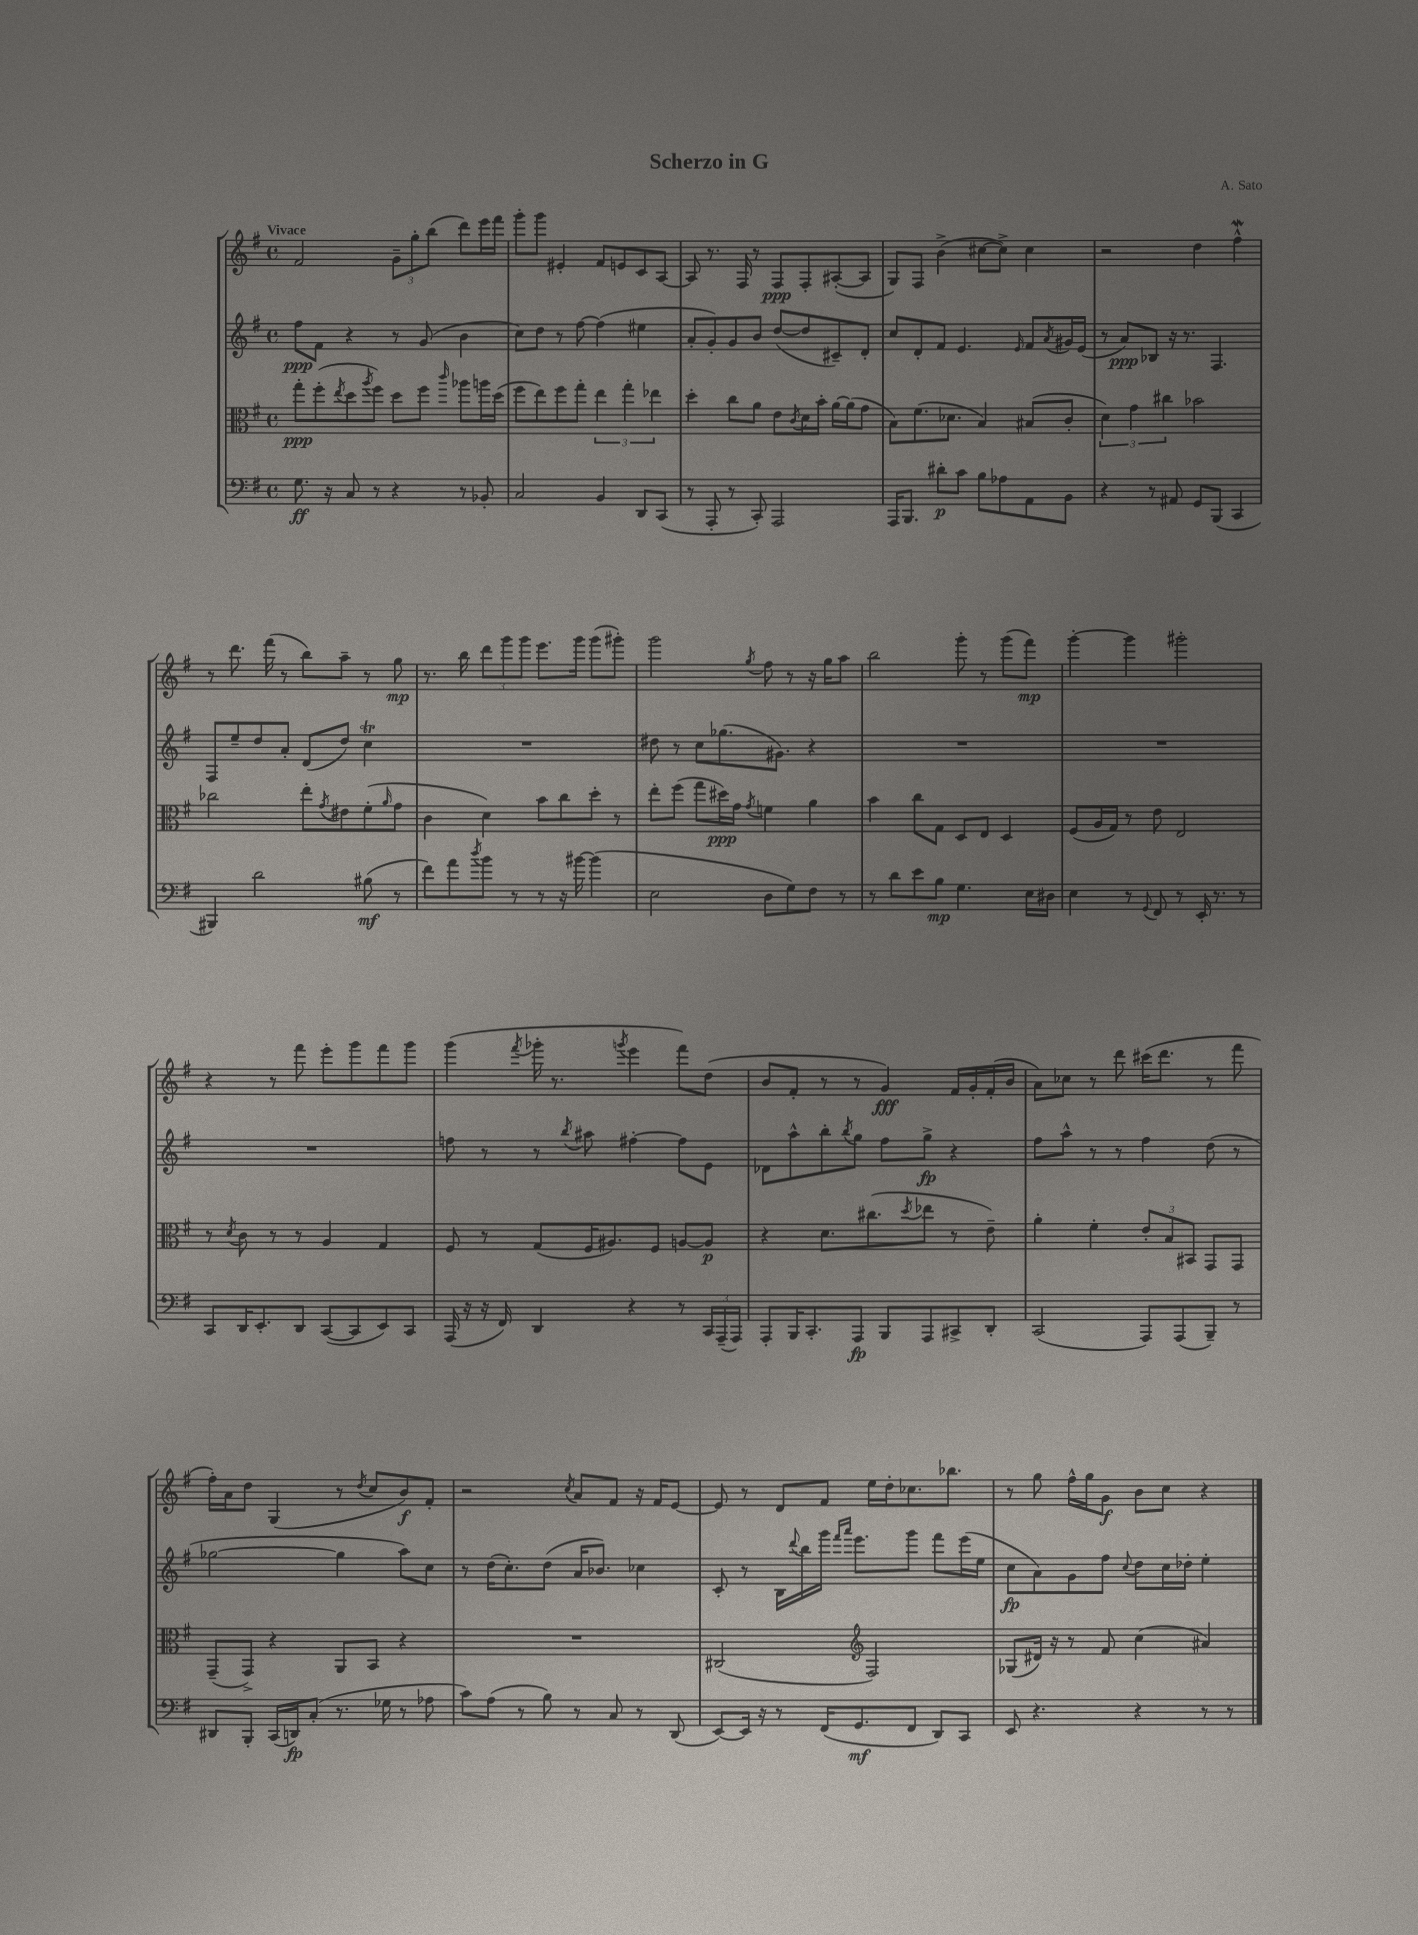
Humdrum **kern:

**kern	**dynam	**kern	**dynam	**kern	**dynam	**kern	**dynam
*part4	*part4	*part3	*part3	*part2	*part2	*part1	*part1
*staff4	*staff4	*staff3	*staff3	*staff2	*staff2	*staff1	*staff1
*clefF4	*	*clefC3	*	*clefG2	*	*clefG2	*
*k[f#]	*	*k[f#]	*	*k[f#]	*	*k[f#]	*
*M4/4	*	*M4/4	*	*M4/4	*	*M4/4	*
*met(c)	*	*met(c)	*	*met(c)	*	*met(c)	*
=1	=1	=1	=1	=1	=1	=1	=1
!	!	!	!	!	!	!LO:TX:a:B:t=Vivace	!
8.G\	ff	8gg'\L	ppp	8ff#\L	ppp	2f#/	.
.	.	(8ff#'\	.	8f#\J	.	.	.
16r	.	.	.	.	.	.	.
.	.	8qee/	.	.	.	.	.
8C/	.	8dd\	.	4r	.	.	.
.	.	8qaa/	.	.	.	.	.
8r	.	8ff#\J)	.	.	.	.	.
4r	.	8dd\L	.	8r	.	12g~\L	.
.	.	.	.	.	.	12gg'\	.
.	.	8ff#\J	.	(8g/	.	.	.
.	.	.	.	.	.	(12bb\J	.
.	.	16qqccc/	.	.	.	.	.
8r	.	8aa-X\L	.	4b\	.	8ddd\L)	.
8BB-X'/	.	16aan\L	.	.	.	16eee\L	.
.	.	(16dd\JJ	.	.	.	16fff#\JJ	.
=2	=2	=2	=2	=2	=2	=2	=2
2C/	.	8ff#\L	.	8cc\L)	.	8ggg'\L	.
.	.	8ee\)	.	8dd\J	.	8ggg\J	.
.	.	8ff#\	.	8r	.	4e#X'/	.
.	.	8gg'\J	.	[8ff#\	.	.	.
4BB/	.	6ee\	.	(4ff#\]	.	8f#/L	.
.	.	.	.	.	.	8en/	.
.	.	6gg'\	.	.	.	.	.
8DD/L	.	.	.	4ee#X\	.	8c/	.
.	.	6ee-X\	.	.	.	.	.
(8CC/J	.	.	.	.	.	[8A/J	.
=3	=3	=3	=3	=3	=3	=3	=3
8r	.	4dd'\	.	8a'/L	.	8A/]	.
8AAA'/	.	.	.	8g'/)	.	8.r	.
8r	.	8cc\L	.	8g/	.	.	.
.	.	.	.	.	.	16F#/	.
8CC'/)	.	8a\J	.	8b/J	.	8r	.
2AAA/	.	8e\L	.	([8dd/L	.	8F#/L	ppp
.	.	8qc/	.	.	.	.	.
.	.	16d\L	.	8dd/]	.	8F#'/	.
.	.	16b'\JJ	.	.	.	.	.
.	.	[16a\LL	.	8c#X~/)	.	([8A#X'/	.
.	.	(16a\J]	.	.	.	.	.
.	.	8g\J	.	8d'/J	.	8A#/J]	.
=4	=4	=4	=4	=4	=4	=4	=4
16AAA/KL	.	8B\L)	.	8cc/L	.	8G/L)	.
8.BBB/J	.	.	.	.	.	.	.
.	.	(8.f#\	.	8d'/	.	8F#/J	.
8d#X'\L	p	.	.	8f#/J	.	(4b^\	.
.	.	8.d-X\J	.	.	.	.	.
8c\J	.	.	.	4.e/	.	.	.
8B\L	.	4B/)	.	.	.	[8cc#X\L	.
8A-X\	.	.	.	.	.	8cc#^\J])	.
.	.	.	.	16qqe/	.	.	.
8AA\	.	(8B#X/L	.	8f#/L	.	4cc#\	.
.	.	.	.	8qa/	.	.	.
8BB\J	.	8c'/J	.	16g#X/L	.	.	.
.	.	.	.	(16e/JJ	.	.	.
=5	=5	=5	=5	=5	=5	=5	=5
4r	.	6d\)	.	8r	.	2r	.
.	.	.	.	8a/L)	ppp	.	.
.	.	6g\	.	.	.	.	.
8r	.	.	.	8B-X/J	.	.	.
.	.	6cc#X\	.	.	.	.	.
8AA#X/	.	.	.	16r	.	.	.
.	.	.	.	8.r	.	.	.
8GG/L	.	2b-X\	.	.	.	4dd\	.
(8BBB/J	.	.	.	4.F#/	.	.	.
4CC/	.	.	.	.	.	4ff#W^^\	.
!!LO:LB:g=z
=6	=6	=6	=6	=6	=6	=6	=6
4BBB#X/)	.	2cc-X\	.	8F#/L	.	8r	.
.	.	.	.	8ee~/	.	8.ddd\	.
2d\	.	.	.	8dd/	.	.	.
.	.	.	.	.	.	(16fff#\	.
.	.	.	.	8a'/J	.	8r	.
.	.	8ee'\L	.	(8d/L	.	8bb\L)	.
.	.	8qg/	.	.	.	.	.
.	.	8e#X\	.	8dd/J)	.	8aa~\J	.
(8B#X\	mf	(8f#'\	.	4ccT\	.	8r	.
.	.	16qqa/	.	.	.	.	.
8r	.	8g\J	.	.	.	8gg\	mp
=7	=7	=7	=7	=7	=7	=7	=7
8f#\L)	.	4c\	.	1r	.	8.r	.
8a\	.	.	.	.	.	.	.
.	.	.	.	.	.	16bb\	.
8qdd/	.	.	.	.	.	.	.
8b\J	.	4d\)	.	.	.	12ddd\L	.
.	.	.	.	.	.	12ggg\	.
8r	.	.	.	.	.	.	.
.	.	.	.	.	.	12ggg\J	.
8r	.	8b\L	.	.	.	8.eee\L	.
16r	.	8cc\	.	.	.	.	.
[16b#X\	.	.	.	.	.	16ggg\Jk	.
(4b#\]	.	8dd'\J	.	.	.	(8ggg\L	.
.	.	8r	.	.	.	8ggg#X'\J)	.
=8	=8	=8	=8	=8	=8	=8	=8
2E\	.	8ee'\L	.	8dd#X\	.	2ggg\	.
.	.	(8ff#\J	.	8r	.	.	.
.	.	8gg\L	.	8cc\L	.	.	.
.	.	16dd#X\L)	ppp	(8.gg-X\	.	.	.
.	.	16g\JJ	.	.	.	.	.
.	.	8qg/	.	.	.	8qgg/	.
8D\L	.	4fn\	.	.	.	8ff#\	.
.	.	.	.	8.g#X\J)	.	.	.
8G\)	.	.	.	.	.	8r	.
8F#\J	.	4a\	.	4r	.	16r	.
.	.	.	.	.	.	16gg\KL	.
8r	.	.	.	.	.	8aa\J	.
=9	=9	=9	=9	=9	=9	=9	=9
8r	.	4b\	.	1r	.	2bb\	.
8d\L	.	.	.	.	.	.	.
8e\	.	8cc\L	.	.	.	.	.
8B\J	mp	8G\J	.	.	.	.	.
4.G\	.	8D/L	.	.	.	8ggg'\	.
.	.	8E/J	.	.	.	8r	.
.	.	4D/	.	.	.	(8ggg\L	.
16E\LL	.	.	.	.	.	8fff#\J)	mp
16D#X\JJ	.	.	.	.	.	.	.
=10	=10	=10	=10	=10	=10	=10	=10
4E\	.	(8F#/L	.	1r	.	[4ggg'\	.
.	.	16A/L	.	.	.	.	.
.	.	16G/JJ)	.	.	.	.	.
8r	.	8r	.	.	.	4ggg\]	.
8qqGG/	.	.	.	.	.	.	.
8FF#/	.	8e\	.	.	.	.	.
8r	.	2E/	.	.	.	2ggg#X'\	.
16EE'/	.	.	.	.	.	.	.
8.r	.	.	.	.	.	.	.
8r	.	.	.	.	.	.	.
!!LO:LB:g=z
=11	=11	=11	=11	=11	=11	=11	=11
8CC/L	.	8r	.	1r	.	4r	.
.	.	8qd/	.	.	.	.	.
16DD/K	.	8c\	.	.	.	.	.
8.EE'/	.	.	.	.	.	.	.
.	.	8r	.	.	.	8r	.
8DD/J	.	8r	.	.	.	8fff#\	.
([8CC/L	.	4A/	.	.	.	8eee'\L	.
8CC/]	.	.	.	.	.	8ggg\	.
8EE/)	.	4G/	.	.	.	8fff#\	.
8CC/J	.	.	.	.	.	8ggg\J	.
=12	=12	=12	=12	=12	=12	=12	=12
(16AAA/	.	8F#/	.	8ffn\	.	(4ggg\	.
16r	.	.	.	.	.	.	.
16r	.	8r	.	8r	.	.	.
16FF#/)	.	.	.	.	.	.	.
.	.	.	.	.	.	8qfff#/	.
4DD/	.	(8G/L	.	8r	.	16ggg-X'\	.
.	.	.	.	.	.	8.r	.
.	.	.	.	8qbb/	.	.	.
.	.	16F#/K	.	8aa#X\	.	.	.
.	.	8.A#X/)	.	.	.	.	.
.	.	.	.	.	.	8qgggn/	.
4r	.	.	.	[4ff#X'\	.	4eee\	.
.	.	8F#/J	.	.	.	.	.
8r	.	[8An/L	.	8ff#\L]	.	8fff#\L)	.
24CC/LL	.	8A/J]	p	8e\J	.	(8dd\J	.
(24AAA~/	.	.	.	.	.	.	.
24AAA/JJ)	.	.	.	.	.	.	.
=13	=13	=13	=13	=13	=13	=13	=13
8AAA'/L	.	4r	.	8d-X\L	.	8b/L	.
16BBB/K	.	.	.	8aa^^\	.	8f#'/J	.
8.CC'/	.	.	.	.	.	.	.
.	.	8.d\L	.	8bb'\	.	8r	.
.	.	.	.	8qbb/	.	.	.
8AAA/J	fp	.	.	8gg\J	.	8r	.
.	.	(8.cc#X\	.	.	.	.	.
8BBB/L	.	.	.	8ff#\L	.	4g/)	fff
.	.	8qdd/	.	.	.	.	.
8AAA/	.	8ee-X\J	.	8gg^\J	fp	.	.
8CC#X^/	.	8r	.	4r	.	16f#/LL	.
.	.	.	.	.	.	16g'/	.
8DD'/J	.	8e~\)	.	.	.	(16f#'/	.
.	.	.	.	.	.	16b/JJ	.
=14	=14	=14	=14	=14	=14	=14	=14
(2CC/	.	4a'\	.	8ff#\L	.	8a\L)	.
.	.	.	.	8aa^^\J	.	8cc-X\J	.
.	.	4f#'\	.	8r	.	8r	.
.	.	.	.	8r	.	8ddd\	.
8AAA/L)	.	12e'/L	.	4ff#\	.	(16ccc#X\KL	.
.	.	.	.	.	.	8.ddd\J	.
.	.	12B/	.	.	.	.	.
(8AAA/	.	.	.	.	.	.	.
.	.	12BB#X/J	.	.	.	.	.
8BBB~/J)	.	8GG/L	.	(8dd\	.	8r	.
8r	.	8GG/J	.	8r	.	8fff#\	.
!!LO:LB:g=z
=15	=15	=15	=15	=15	=15	=15	=15
8DD#X/L	.	(8GG~/L	.	[2gg-X\	.	16ff#'\LL)	.
.	.	.	.	.	.	16a\J	.
8BBB'/J	.	8GG^/J)	.	.	.	8dd\J	.
(16CC/LL	.	4r	.	.	.	(4G/	.
16DDn/J)	fp	.	.	.	.	.	.
(8C'/J	.	.	.	.	.	.	.
8.r	.	8AA/L	.	4gg-\]	.	8r	.
.	.	.	.	.	.	8qdd/	.
.	.	8BB/J	.	.	.	8cc/L	.
16G-X\	.	.	.	.	.	.	.
8r	.	4r	.	8aa\L)	.	8b/)	f
8A-X\	.	.	.	8cc\J	.	8f#'/J	.
=16	=16	=16	=16	=16	=16	=16	=16
8c\L)	.	1r	.	8r	.	2r	.
(8A\J	.	.	.	(16dd\KL	.	.	.
.	.	.	.	8.cc'\)	.	.	.
8r	.	.	.	.	.	.	.
8B\)	.	.	.	(8dd\J	.	.	.
.	.	.	.	.	.	8qcc/	.
8r	.	.	.	16a/KL	.	8a/L	.
.	.	.	.	8.b-X/J)	.	.	.
8C/	.	.	.	.	.	8f#/J	.
8r	.	.	.	4cc-X\	.	16r	.
.	.	.	.	.	.	16f#/KL	.
(8DD/	.	.	.	.	.	[8e/J	.
=17	=17	=17	=17	=17	=17	=17	=17
[8EE/L)	.	(2C#X/	.	8c'/	.	8e/]	.
16EE/Jk]	.	.	.	8r	.	8r	.
16r	.	.	.	.	.	.	.
8r	.	.	.	16B\LL	.	8d/L	.
.	.	.	.	8qqddd/	.	.	.
.	.	.	.	16bb\	.	.	.
(16FF#/KL	.	.	.	16ggg\JJ	.	8f#/J	.
.	.	.	.	16qqfff#/LL	.	.	.
.	.	.	.	16qqaaa/JJ	.	.	.
8.GG/	mf	.	.	8.eee\L	.	.	.
*	*	*clefG2	*	*	*	*	*
.	.	2F#/)	.	.	.	16ee\LL	.
.	.	.	.	.	.	16dd'\J	.
8FF#/J	.	.	.	8ggg\J	.	8.cc-X\	.
8DD/L)	.	.	.	8fff#\L	.	.	.
.	.	.	.	.	.	8.bb-X\J	.
8CC/J	.	.	.	(16eee\L	.	.	.
.	.	.	.	16ee\JJ	.	.	.
=18	=18	=18	=18	=18	=18	=18	=18
8EE/	.	(8G-X/L	.	8cc\L	fp	8r	.
4.r	.	16d#X/Jk)	.	8a\)	.	8gg\	.
.	.	16r	.	.	.	.	.
.	.	8r	.	8g\	.	16ff#^^\LL	.
.	.	.	.	.	.	16gg\J	.
.	.	8f#/	.	8ff#\J	.	8g\J	f
.	.	.	.	8qqcc/	.	.	.
4r	.	(4cc\	.	8dd\L	.	8b\L	.
.	.	.	.	16cc\L	.	8cc\J	.
.	.	.	.	16dd-X'\JJ	.	.	.
8r	.	4a#X/)	.	4ee'\	.	4r	.
8r	.	.	.	.	.	.	.
==	==	==	==	==	==	==	==
*-	*-	*-	*-	*-	*-	*-	*-
